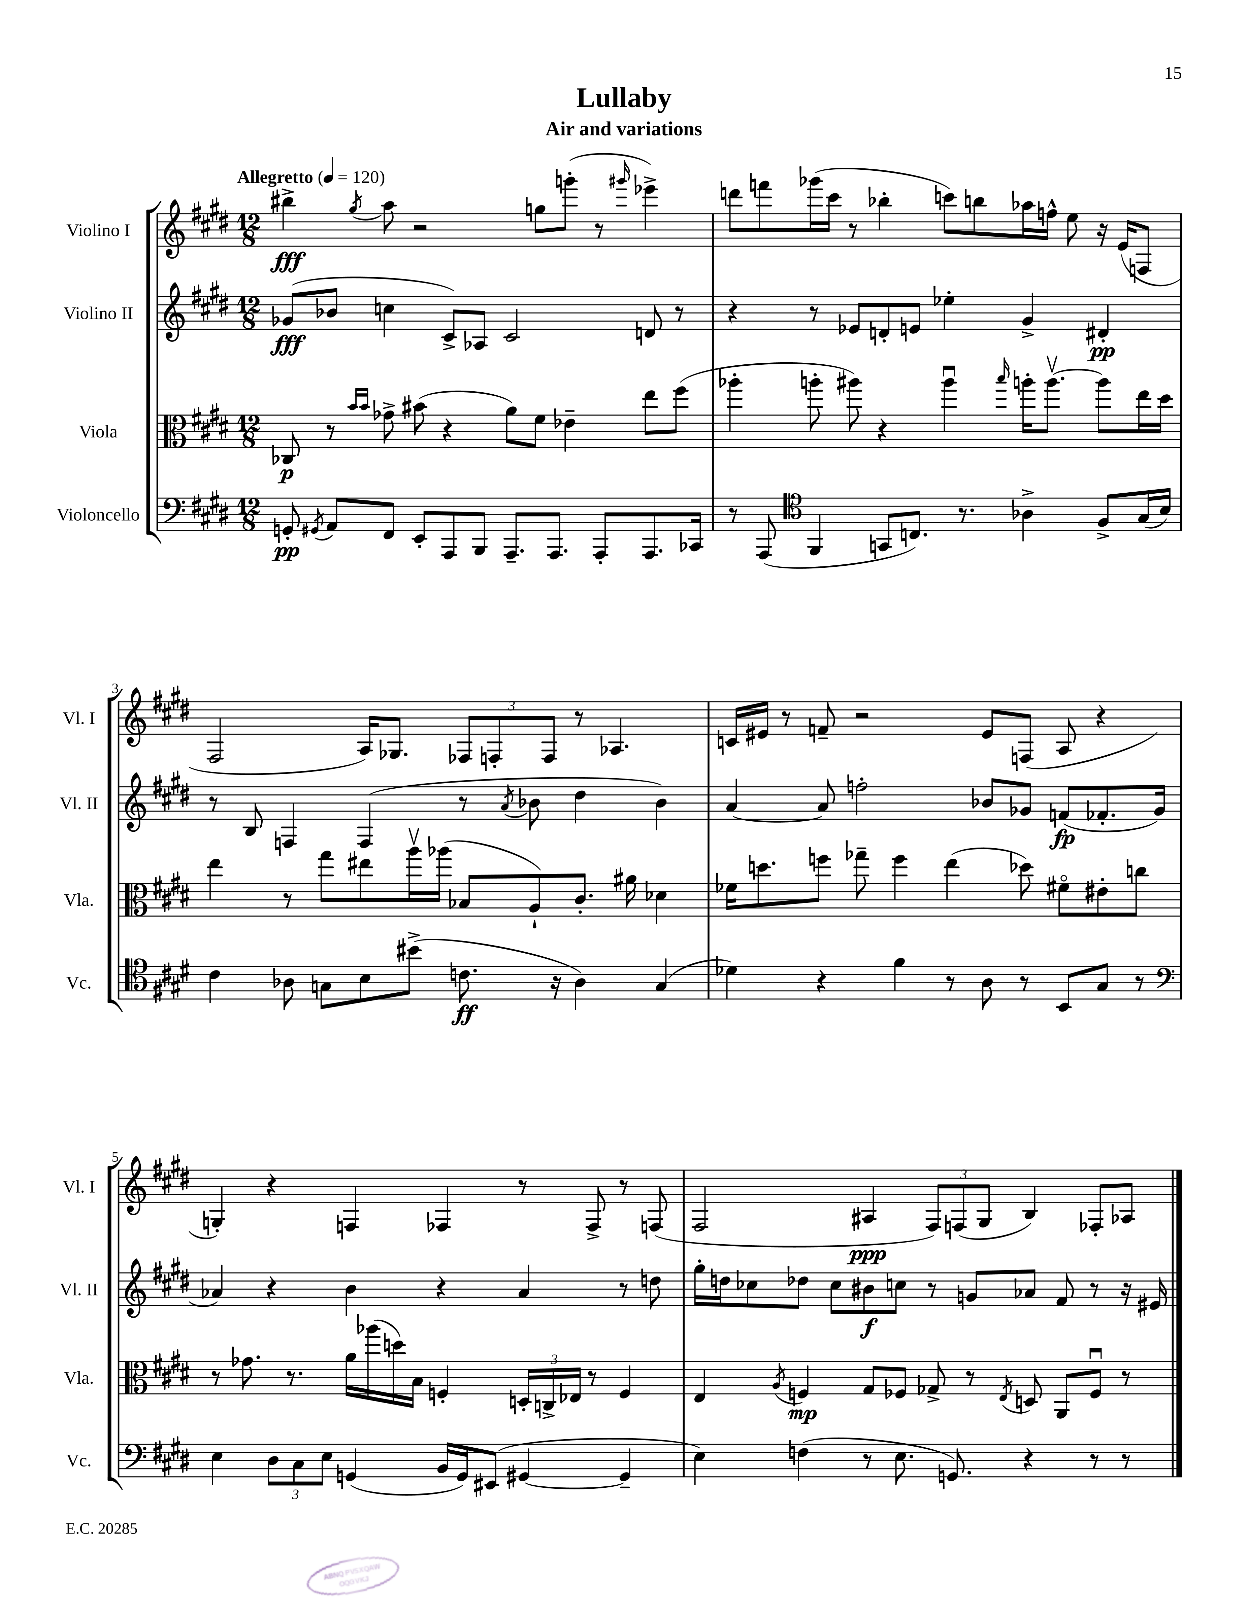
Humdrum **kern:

**kern	**kern	**kern	**kern
*staff4	*staff3	*staff2	*staff1
*clefF4	*clefC3	*clefG2	*clefG2
*k[f#c#g#d#]	*k[f#c#g#d#]	*k[f#c#g#d#]	*k[f#c#g#d#]
*M12/8	*M12/8	*M12/8	*M12/8
*MM120	*MM120	*MM120	*MM120
8GG'/	8C-/	(8g-/L	4bb#^\
8qGG#/	.	.	.
8AA/L	8r	8b-/J	.
.	16qqb/LL	.	.
.	16qqb/JJ	.	8qgg#/
8FF#/J	8g-^\	4cc\	8aa\
8EE'/L	(8b#\	.	2r
8AAA/	4r	8c#^/L)	.
8BBB/J	.	8A-/J	.
8.AAA~/L	8a\L)	2c#/	.
.	8f#\J	.	8gg\L
8.AAA/J	.	.	.
.	4e-~\	.	(8ggg'\J
8AAA'/L	.	.	8r
.	.	.	16qqggg#/
8.AAA/	8ee\L	8d/	4eee-^\)
.	(8ff#\J	8r	.
16CC-/Jk	.	.	.
=	=	=	=
8r	4aa-'\	4r	8ddd\L
(8AAA/	.	.	8fff\
*clefC4	*	*	*
4FF#/	8aa'\	8r	(16ggg-\L
.	.	.	16ccc#\JJ
.	8aa#\)	8e-/L	8r
8GG/L	4r	8d'/	4bb-'\
8.C/J)	.	8e/J	.
.	4aa#u\	4ee-'\	8ccc\L)
8.r	.	.	.
.	.	.	8bb\
.	16qqbb/	.	.
4A-^\	16aa'\LK	4g#^/	16aa-\L
.	[8.aav\J	.	16ff^^\JJ
.	.	.	8ee\
8F#^/L	8aa\]L	4d#'/	16r
.	.	.	(16e/LK
(16G#/L	16ee\L	.	8F/J
16B/JJ)	16dd#\JJ	.	.
=	=	=	=
4c#\	4ee\	8r	2F#/
.	.	8B/	.
8A-\	8r	4F/	.
8G\L	8gg#\L	.	.
8B\	8ee#\	(4F/	16A/LK)
.	.	.	8.G-/J
(8b#^\J	16aav\L	.	.
.	(16aa-\JJ	.	.
8.c\	8B-/L	8r	12F-/L
.	.	.	12F'/
.	.	8qa/	.
.	8A`/)	8b-\	.
.	.	.	12F/J
16r	.	.	.
4A-\)	8.c#'/J	4dd#\	8r
.	.	.	4.A-/
.	16a#\	.	.
(4G/	4d-\	4b-\)	.
=	=	=	=
4d-\)	16f-\LK	[4a/	16c/LL
.	8.dd\	.	16e#/JJ
.	.	.	8r
4r	8ff\J	8a/]	8f~/
.	8gg-~\	2ff'\	2r
4f#\	4ff\	.	.
8r	(4ee\	.	.
8A\	.	8b-/L	8e#/L
8r	8dd-\)	8g-/J	(8F/J
8BB/L	8f#o\L	(8f/L	8A/
8G#/J	8e#'\	8.f-'/	4r
8r	8cc\J	.	.
.	.	16g-/Jk	.
=	=	=	=
*clefF4	*	*	*
4E\	8r	4a-/)	4G'/)
.	8.g-\	.	.
12D#\L	.	4r	4r
.	8.r	.	.
12C#\	.	.	.
12E\J	.	.	.
(4GG/	16a\LL	4b\	4F/
.	(16aa-\	.	.
.	16dd\)	.	.
.	16B\JJ	.	.
16BB/LL	4F'/	4r	4F-/
16GG/J)	.	.	.
(8EE#/J	.	.	.
[4GG#/	24D'/LL	4a-/	8r
.	24C^/	.	.
.	24E-/JJ	.	.
.	8r	.	8F-^/
4GG#~/]	4F/	8r	8r
.	.	8dd\	(8F/
=	=	=	=
4E\)	4E/	16gg#'\LL	2F#/
.	.	16dd\J	.
.	.	8cc-\	.
.	8qA/	.	.
(4F\	4F/	8dd-\J	.
.	.	8cc-\L	.
8r	8G#/L	8b#\	4A#/
8.E\	8F-/J	8cc\J	.
.	8G-^/	8r	12F#/L)
8.GG/)	.	.	.
.	.	.	(12F/
.	8r	8g/L	.
.	.	.	12G#/J
.	8qE/	.	.
4r	8D/	8a-/J	4B/)
.	8AA/L	8f#/	.
8r	8F-u/J	8r	8F-'/L
8r	8r	16r	8A-/J
.	.	16e#/	.
==	==	==	==
*-	*-	*-	*-
